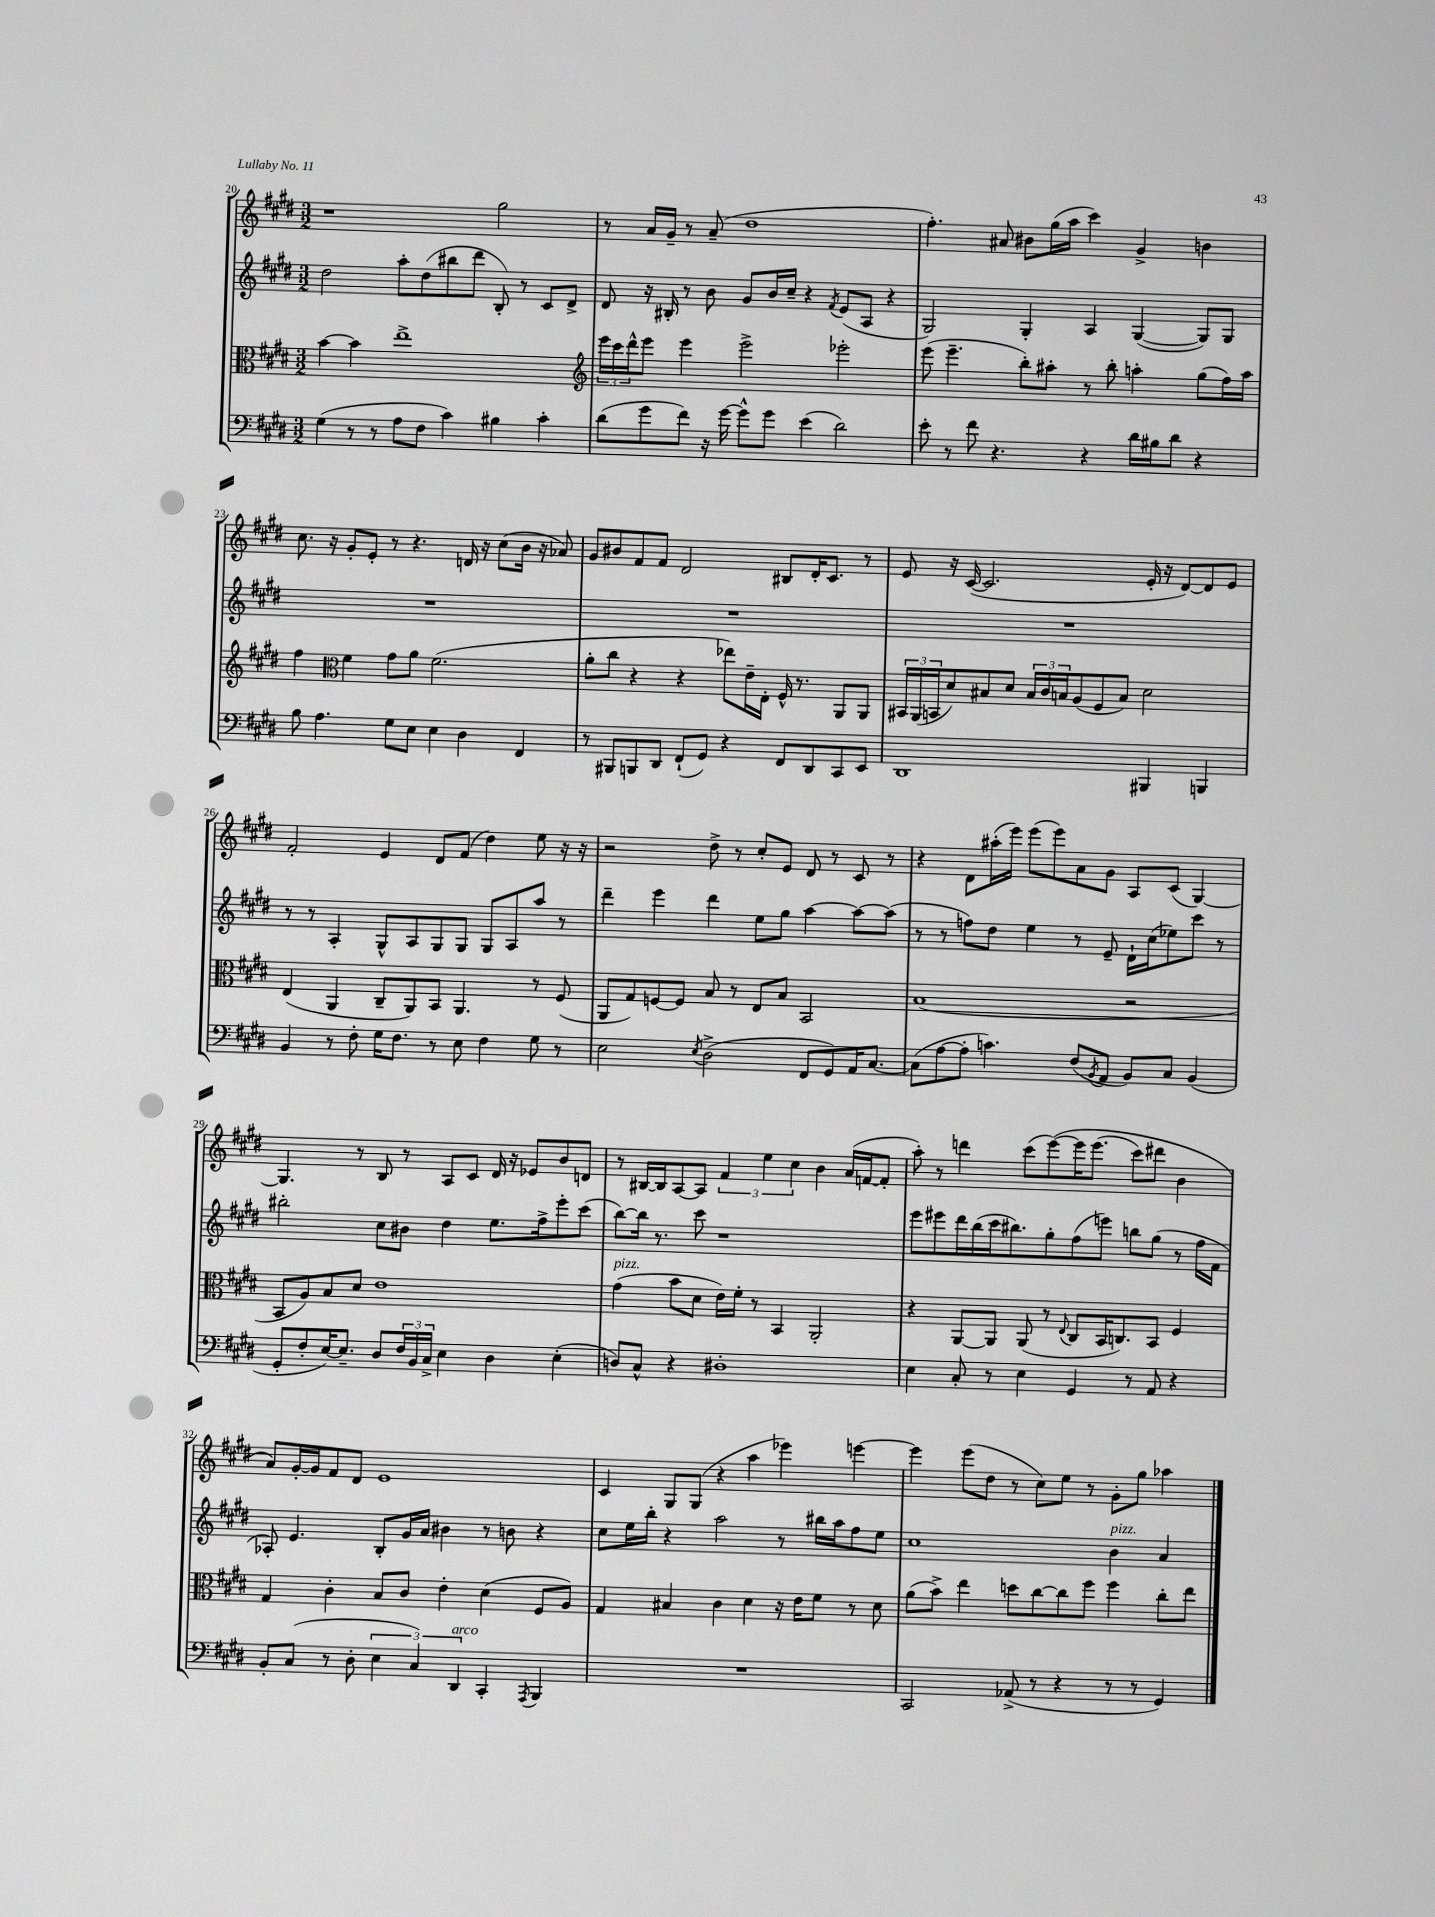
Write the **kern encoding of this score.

**kern	**kern	**kern	**kern
*part4	*part3	*part2	*part1
*staff4	*staff3	*staff2	*staff1
*clefF4	*clefC3	*clefG2	*clefG2
*k[f#c#g#d#]	*k[f#c#g#d#]	*k[f#c#g#d#]	*k[f#c#g#d#]
*M3/2	*M3/2	*M3/2	*M3/2
=20	=20	=20	=20
(4G#\	[4b\	2dd#\	1r
8r	4b\]	.	.
8r	.	.	.
8A\L	1ee^	8aa'\L	.
8F#\J	.	(8dd#\	.
4c#\)	.	8bb#X\	.
.	.	8ddd#\J	.
4B#X\	.	8B'/)	2gg#\
.	.	8r	.
4c#'\	.	8c#/L	.
.	.	8d#^/J	.
=21	=21	=21	=21
*	*clefG2	*	*
(8d#\L	24eee\LL	8d#/	8r
.	24ccc#\	.	.
.	24ddd#^^\J	.	.
8g#\	8eee\J	16r	16a/LL
.	.	16B#X'/	16g#~/JJ
8f#\J)	4eee\	8r	8r
16r	.	8b\	(8a~/
[16g#\	.	.	.
8g#^^\L]	2eee^\	8g#/L	1dd#
8g#\J	.	16b/L	.
.	.	16cc#~/JJ	.
(4e\	.	4r	.
.	.	8qf#/	.
2d#\)	2eee-X'\	(8e/L	.
.	.	8A/J	.
.	.	4r	.
=22	=22	=22	=22
8e'\	(8eee\	2G#/)	4.ff#'\)
8r	4.eee~\	.	.
8f#\	.	.	.
4.r	.	.	8a#X/
.	8bb'\L)	4G#'/	8b#X\L
.	8aa#X'\J	.	(16gg#\L
.	.	.	16aa\JJ
4r	8r	4A/	4ccc#\)
.	8bb'\	.	.
16d#\LL	4aan'\	([4G#/	4g#^/
16B#X\J	.	.	.
8d#\J	.	.	.
4r	(8gg#\L	8G#/L])	4bn\
.	16ff#\L)	8G#/J	.
.	16aa\JJ	.	.
!!LO:LB:g=z
=23	=23	=23	=23
8B\	4ff#\	1.r	8.cc#\
4.A\	.	.	.
.	.	.	16r
*	*clefC3	*	*
.	4f#\	.	8g#'/L
.	.	.	8e'/J
8G#\L	8g#\L	.	8r
8E\J	8a\J	.	4.r
4E\	(2.f#\	.	.
4D#\	.	.	16dn/
.	.	.	16r
.	.	.	(8cc#\L
4FF#/	.	.	16b\Jk
.	.	.	16r
.	.	.	8a-X/)
=24	=24	=24	=24
8r	8a'\L	1.r	8g#/L
8BBB#X/L	8cc#\J	.	8b#X/
8BBBn/	4r	.	8f#/
8DD#/J	.	.	8f#/J
(8FF#`/L	4r	.	2d#/
8GG#/J)	.	.	.
4r	8ee-X\L)	.	.
.	16e~\L	.	.
.	16E'\JJ	.	.
8FF#/L	16F#^^/	.	8B#X/L
.	8.r	.	.
8DD#/	.	.	16d#'/K
.	.	.	8.c#/J
8CC#/	8AA/L	.	.
8EE/J	8AA/J	.	8r
=25	=25	=25	=25
1DD#	24BB#X/LL	1.r	8e/
.	(24AA/	.	.
.	24BBn/J	.	.
.	8d#/)	.	16r
.	.	.	([16c#/
.	8B#X/	.	2.c#/]
.	8d#/J	.	.
.	24B#/LL	.	.
.	24c#/	.	.
.	24Bn/J	.	.
.	(8A/	.	.
.	8F#/	.	.
.	8B/J)	.	.
4BBB#X/	2d#\	.	16e'/
.	.	.	16r
.	.	.	[8d#/L)
4BBBn/	.	.	8d#/]
.	.	.	8e/J
!!LO:LB:g=z
=26	=26	=26	=26
4BB/	(4E/	8r	2f#'/
.	.	8r	.
8r	4AA/	4A'/	.
8F#'\	.	.	.
16G#\KL	8C#~/L	8G#^^/L	4e/
8.F#\J	.	.	.
.	8AA/)	8A/	.
8r	8BB/J	8G#/	8d#/L
8E\	4.AA/	8G#/J	(8f#/J
4F#\	.	8G#/L	4dd#\)
.	.	8A/	.
8G#\	8r	8aa/J	8ee\
8r	(8F#/	8r	16r
.	.	.	16r
=27	=27	=27	=27
2E\	8AA/L	4ddd#~\	2r
.	8G#/)	.	.
.	[8Fn/	4eee\	.
.	8F/J]	.	.
8qE/	.	.	.
(2D#^\	8B/	4ddd#\	8dd#^\
.	8r	.	8r
.	8E/L	8ee\L	8cc#'/L
.	8B/J	8gg#\J	8e/J
8FF#/L	2BB/	[4aa\	8d#/
8GG#/)	.	.	8r
16AA/K	.	8aa\L_	8c#/
[8.C#/J	.	.	.
.	.	(8aa\J]	8r
=28	=28	=28	=28
(8C#\L]	(1B	8r	4r
[8A\	.	8r	.
8A'\J]	.	8ffn\L)	8d#\L
4.cn\)	.	8dd#\J	(16aa#X'\L
.	.	.	16eee\JJ)
.	.	4ee\	(8eee\L
.	.	.	8eee\)
(8F#/L	.	8r	8a\
8qBB/	.	.	.
8AA/J	.	8e~/	8g#\J
8BB/L)	2r	16d#`\LL	8A/L
.	.	(16cc#\J	.
8C#/J	.	8ee-X\)	(8c#/J
(4BB/	.	8ccc#\J	[4G#/)
.	.	8r	.
!!LO:LB:g=z
=29	=29	=29	=29
8GG#'/L	8BB/L	2bb#X'\	4.G#/]
8F#'/	8A/)	.	.
[16E/K)	8B/	.	.
8.E~/J]	.	.	.
.	8d#/J	.	8r
8D#/L	1e	8cc#\L	8B/
24F#/L	.	8b#X\J	8r
24BB/	.	.	.
24C#^/JJ	.	.	.
4E\	.	4dd#\	8A/L
.	.	.	8c#/J
4D#\	.	8.ee\L	16d#/
.	.	.	16r
.	.	.	8e-X/L
.	.	16ff#^\k	.
(4E'\	.	8eee'\	8b/
.	.	(8ccc#\J	8dn/J
=30	=30	=30	=30
!	!LO:TX:a:i:t=pizz.	!	!
8Dn/L)	(4g#\	[8bb\L)	8r
8C#^^/J	.	16bb\Jk]	[16B#X/LL
.	.	8.r	16B#/J]
4r	8b\L	.	[8A/
.	8d#\J	8ccc#\	8A/J]
1D#X'	16e\LL)	1r	6f#/
.	16f#'\JJ	.	.
.	8r	.	.
.	.	.	6ee\
.	4BB/	.	.
.	.	.	6cc#\
.	2AA'/	.	4b\
.	.	.	(16a/LL
.	.	.	[16fn/J
.	.	.	8f'/J]
=31	=31	=31	=31
4E\	4r	8eee\L	8aa'\)
.	.	8eee#X\	8r
8C#'/	[8AA/L	16ddd#\L	4dddn\
.	.	(16bb\	.
8r	8AA/J]	16ccc#\J	.
.	.	8.bb#X\)	.
4E\	(8AA/	.	(8ccc#\L
.	8r	8gg#'\	([8eee\)
.	8qqE/	.	.
4GG#/	8C#/L	(8ff#\	16eee\K]
.	.	.	(8.eee\J
.	16BB/K	8eeen\J)	.
.	8.Cn/)	.	.
8r	.	8bbn\L	8ccc#\L)
8AA/	8BB/J	(8gg#\J	8ddd#X\J
4r	4F#/	8r	4b\
.	.	16ff#\LL	.
.	.	16f#\JJ	.
!!LO:LB:g=z
=32	=32	=32	=32
8BB'/L	4G#/	8A-X'/)	8a/L)
(8C#/J	.	4.e/	[16g#'/L
.	.	.	16g#/J]
8r	4c#'\	.	8f#/
8D#'\	.	.	8d#/J
6E\	8B/L	8B'/L	1e
.	8c#/J	16g#/L	.
6C#/)	.	.	.
.	.	16a/JJ	.
.	4e'\	4b#X\	.
!LO:TX:a:i:t=arco	!	!	!
6DD#/	.	.	.
4CC#'/	(4d#\	8r	.
.	.	8bn\	.
8qAAA/	.	.	.
4BBB/	8F#/L	4r	.
.	8A/J)	.	.
=33	=33	=33	=33
1.r	4G#/	8cc#\L	4c#/
.	.	16ee\L	.
.	.	16bb'\JJ	.
.	4B#X/	4r	8G#/L
.	.	.	(8G#/J
.	4c#\	2aa\	4r
.	4d#\	.	4aa\
.	16r	8r	4eee-X\)
.	16e\KL	.	.
.	8f#\J	16bb#X\LL	.
.	.	16aa\J	.
.	8r	8ff#\	[4eeen\
.	8d#\	8ee\J	.
=34	=34	=34	=34
2CC#/	(8a\L	1cc#	4eee\]
.	8b^\J)	.	.
.	4ee\	.	(8eee\L
.	.	.	8dd#\J
(8AA-X^/	8ddn\L	.	8r
8r	[8cc#\	.	8cc#\L)
4r	8cc#\]	.	8ee\J
.	8ff#\J	.	8r
!	!	!LO:TX:a:i:t=pizz.	!
8r	4ff#\	4b\	8g#'\L
8r	.	.	8gg#\J
4GG#/)	8cc#'\L	4a/	4aa-X\
.	8ee\J	.	.
==	==	==	==
*-	*-	*-	*-
